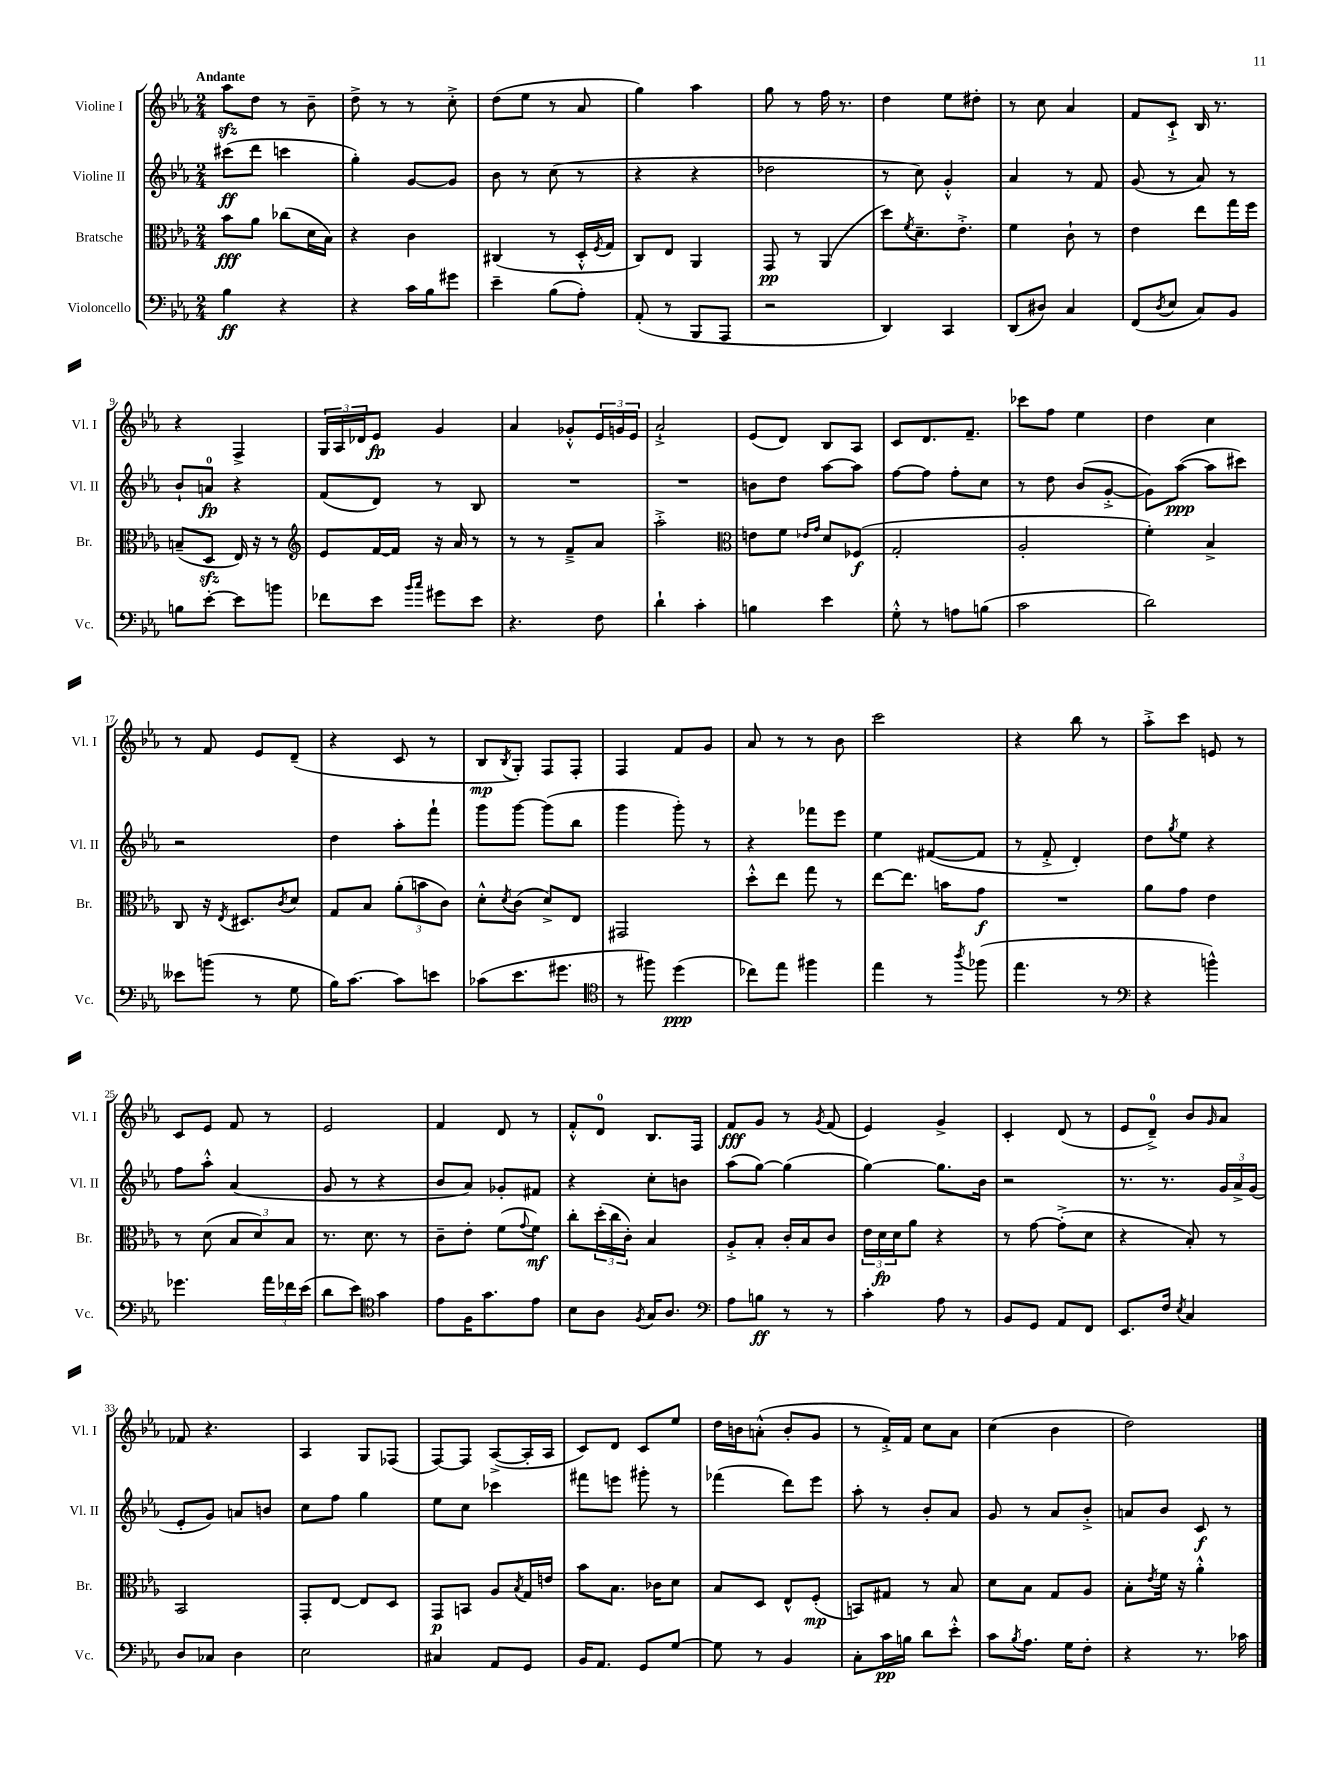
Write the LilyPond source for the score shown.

<<
\new StaffGroup <<
\new Staff = "s0" \with { instrumentName = "Violine I" shortInstrumentName = "Vl. I" } {
    \clef treble \key ees \major \numericTimeSignature \time 2/4 \tempo "Andante"
    aes''8\sfz d''8 r8 bes'8-- |
    d''8-> r8 r8 c''8-.-> |
    d''8( ees''8 r8 aes'8 |
    g''4) aes''4 |
    g''8 r8 f''16 r8. |
    d''4 ees''8 dis''8-. |
    r8 c''8 aes'4 |
    f'8 c'8-!-> bes16 r8. |
    r4 f4-> |
    \tuplet 3/2 { g16 aes16 des'16 } ees'8\fp g'4 |
    aes'4 ges'8-.-^ \tuplet 3/2 { ees'16 g'16 ees'16 } |
    aes'2-!-> |
    ees'8( d'8) bes8 aes8 |
    c'8 d'8. f'8.-- |
    ces'''8 f''8 ees''4 |
    d''4 c''4 |
    r8 f'8 ees'8 d'8--( |
    r4 c'8 r8 |
    bes8\mp \acciaccatura { bes8 } g8-.) f8 f8-. |
    f4 f'8 g'8 |
    aes'8 r8 r8 bes'8 |
    c'''2 |
    r4 bes''8 r8 |
    aes''8-.-> c'''8 e'8 r8 |
    c'8 ees'8 f'8 r8 |
    ees'2 |
    f'4 d'8 r8 |
    f'8-.-^ d'8-0 bes8. f16 |
    f'8\fff g'8 r8 \acciaccatura { g'8 } f'8( |
    ees'4) g'4-> |
    c'4-. d'8( r8 |
    ees'8 d'8-0--->) bes'8 \grace { g'16 } aes'8 |
    fes'8 r4. |
    aes4 g8 fes8( |
    f8~) f8 aes8~->( aes16-. aes16 |
    c'8) d'8 c'8 ees''8 |
    d''16 b'16 a'8-.-^( b'8-. g'8 |
    r8 f'16-.->) f'16 c''8 aes'8 |
    c''4( bes'4 |
    d''2) \bar "|." |
}
\new Staff = "s1" \with { instrumentName = "Violine II" shortInstrumentName = "Vl. II" } {
    \clef treble \key ees \major \numericTimeSignature \time 2/4
    cis'''8\ff( d'''8 c'''4 |
    g''4-.) g'8~ g'8 |
    bes'8 r8 c''8( r8 |
    r4 r4 |
    des''2 |
    r8 c''8) g'4-.-^ |
    aes'4 r8 f'8 |
    g'8( r8 aes'8) r8 |
    bes'8-! a'8-0\fp r4 |
    f'8( d'8) r8 bes8 |
    R2 |
    R2 |
    b'8 d''8 aes''8~ aes''8 |
    f''8~ f''8 f''8-. c''8 |
    r8 d''8 bes'8( g'8~-.-> |
    g'8) aes''8~\ppp( aes''8 cis'''8) |
    r2 |
    d''4 aes''8-. f'''8-! |
    g'''8 g'''8~ g'''8( bes''8 |
    g'''4 g'''8-.) r8 |
    r4 fes'''8 ees'''8 |
    ees''4 fis'8~( fis'8 |
    r8 f'8-.-> d'4-.) |
    d''8 \acciaccatura { g''8 } ees''8 r4 |
    f''8 aes''8-.-^ aes'4( |
    g'8 r8 r4 |
    bes'8 aes'8) ges'8-. fis'8 |
    r4 c''8-. b'8 |
    aes''8( g''8~) g''4( |
    g''4~) g''8. bes'16 |
    r2 |
    r8. r8. \tuplet 3/2 { g'16 aes'16-> g'16( } |
    ees'8-. g'8) a'8 b'8 |
    c''8 f''8 g''4 |
    ees''8 c''8 ces'''4 |
    fis'''8 e'''8 gis'''8-. r8 |
    fes'''4( d'''8) ees'''8 |
    aes''8-. r8 bes'8-. aes'8 |
    g'8 r8 aes'8 bes'8-.-> |
    a'8 bes'8 c'8\f r8 \bar "|." |
}
\new Staff = "s2" \with { instrumentName = "Bratsche" shortInstrumentName = "Br." } {
    \clef alto \key ees \major \numericTimeSignature \time 2/4
    bes'8\fff aes'8 ces''8( d'16 bes16) |
    r4 c'4 |
    cis4( r8 d16-.-^ \acciaccatura { f8 } g16 |
    c8) ees8 aes,4 |
    g,8\pp r8 aes,4( |
    d''8) \acciaccatura { f'8 } d'8.-- ees'8.-.-> |
    f'4 c'8-! r8 |
    ees'4 ees''8 g''16 f''16 |
    b8--( d8\sfz ees16) r16 r8 |
    \clef treble ees'8 f'16~ f'16 r16 aes'16 r8 |
    r8 r8 f'8---> aes'8 |
    aes''2-.-> |
    \clef alto e'8 f'8 \grace { ees'16 g'16 } d'8 fes8\f( |
    g2-. |
    aes2-. |
    f'4-.) bes4-> |
    c8 r16 \acciaccatura { ees8 } dis8. \acciaccatura { c'8 } d'8 |
    g8 bes8 \tuplet 3/2 { aes'8-.( b'8 c'8) } |
    d'8-.-^ \acciaccatura { d'8 } c'8( d'8->) ees8 |
    gis,2 |
    d''8-.-^ ees''8 g''8 r8 |
    ees''8~ ees''8. b'16 g'8\f |
    R2 |
    aes'8 g'8 ees'4 |
    r8 d'8( \tuplet 3/2 { bes8 d'8) bes8 } |
    r8. d'8. r8 |
    c'8-- ees'8-. f'8( \appoggiatura { g'8 } f'8\mf) |
    c''8-. \tuplet 3/2 { d''16-.( c''16 c'16-.) } bes4 |
    aes8-.-> bes8-. c'16-. bes16 c'8 |
    \tuplet 3/2 { ees'16 d'16\fp d'16 } aes'8 r4 |
    r8 g'8~ g'8-.->( d'8 |
    r4 bes8-.) r8 |
    bes,2 |
    g,8-. ees8~ ees8 d8 |
    g,8\p b,8 aes8 \acciaccatura { bes8 } g16 e'16 |
    bes'8 bes8. ces'16 d'8 |
    bes8 d8 ees8-^ f8-.\mp( |
    b,8) gis8 r8 bes8 |
    d'8 bes8 g8 aes8 |
    bes8-. \acciaccatura { ees'8 } f'16 r16 aes'4-.-^ \bar "|." |
}
\new Staff = "s3" \with { instrumentName = "Violoncello" shortInstrumentName = "Vc." } {
    \clef bass \key ees \major \numericTimeSignature \time 2/4
    bes4\ff r4 |
    r4 c'16 bes16 gis'8 |
    ees'4-- bes8( aes8-.) |
    aes,8-.( r8 bes,,8 aes,,8 |
    r2 |
    d,4) c,4 |
    d,8( dis8) c4 |
    f,8( \acciaccatura { d8 } ees8 c8) bes,8 |
    b8 ees'8~-. ees'8 b'8 |
    fes'8 ees'8 \grace { bes'16 c''16 } gis'8 ees'8 |
    r4. f8 |
    d'4-! c'4-. |
    b4 ees'4 |
    g8-.-^ r8 a8 b8( |
    c'2 |
    d'2) |
    eeses'8 b'8( r8 g8 |
    bes16) c'8.~ c'8 e'8 |
    ces'8( ees'8. gis'8. |
    \clef tenor r8 fis''8) d''4\ppp( |
    ces''8) ees''8 fis''4 |
    ees''4 r8 \acciaccatura { aes''8 } fes''8( |
    ees''4. r8 |
    \clef bass r4 b'4-^) |
    ges'4. \tuplet 3/2 { aes'16 fes'16 ees'16( } |
    d'8 ees'8) \clef tenor g'4 |
    ees'8 f16 g'8. ees'8 |
    bes8 aes8 \acciaccatura { f8 } g16 aes8. |
    \clef bass aes8 b8\ff r8 r8 |
    c'4-. aes8 r8 |
    bes,8 g,8 aes,8 f,8 |
    ees,8. f16 \acciaccatura { ees8 } c4 |
    d8 ces8 d4 |
    ees2 |
    cis4 aes,8 g,8 |
    bes,16 aes,8. g,8 g8~ |
    g8 r8 bes,4 |
    c8-. c'16\pp b16 d'8 ees'8-.-^ |
    c'8 \acciaccatura { bes8 } aes8. g16 f8-. |
    r4 r8. ces'16 \bar "|." |
}
>>
>>
